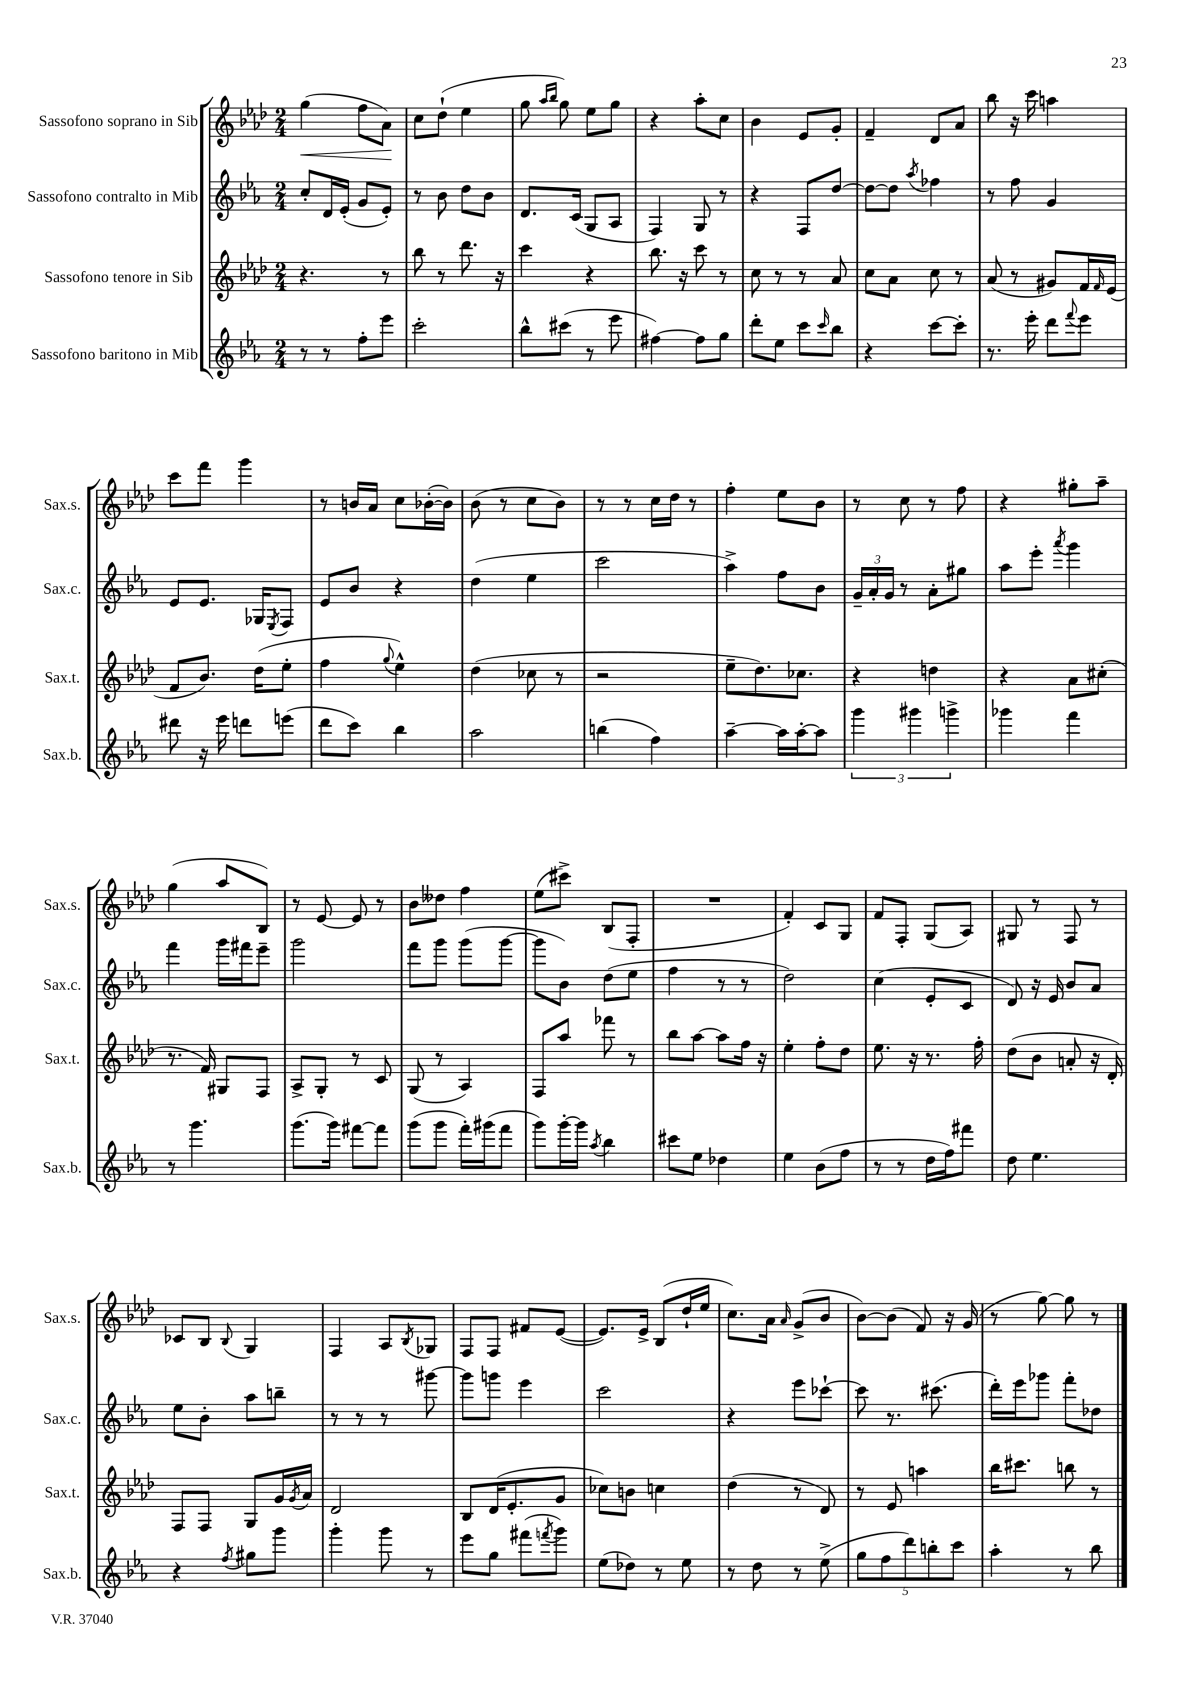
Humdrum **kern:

**kern	**kern	**kern	**kern
*staff4	*staff3	*staff2	*staff1
*clefG2	*clefG2	*clefG2	*clefG2
*k[b-e-a-]	*k[b-e-a-d-]	*k[b-e-a-]	*k[b-e-a-d-]
*M2/4	*M2/4	*M2/4	*M2/4
8r	4.r	8cc'	(4gg
8r	.	16d	.
.	.	(16e-'	.
8ff'	.	8g	8ff
8eee-	8r	8e-')	8a-)
=	=	=	=
2ccc'	8bb-	8r	8cc
.	8r	8b-	(8dd-`
.	8.ddd-	8dd	4ee-
.	.	8b-	.
.	16r	.	.
=	=	=	=
8bb-^^	4ccc	8.d	8gg
.	.	.	16qqaa-
.	.	.	16qqbb-
(8ccc#	.	.	8gg)
.	.	(16c	.
8r	4r	8G	8ee-
8eee-	.	8A-	8gg
=	=	=	=
[4ff#)	8.bb-	4F)	4r
.	16r	.	.
8ff#]	8ccc	8G	8aa-'
8gg	8r	8r	8cc
=	=	=	=
8ddd'	8cc	4r	4b-
8ee-	8r	.	.
8ccc	8r	8F	8e-
16qqccc	.	.	.
8bb-	8a-	[8dd	8g'
=	=	=	=
4r	8cc	8dd_	4f~
.	8a-	8dd]	.
.	.	8qaa-	.
[8ccc	8cc	4ff-	8d-
8ccc']	8r	.	8a-
=	=	=	=
8.r	(8a-	8r	8bb-
.	8r	8ff	16r
16eee-'	.	.	16ccc
8ddd	8g#)	4g	4aa
8qqfff	.	.	.
8eee-	16f	.	.
.	16qqf	.	.
.	(16e-	.	.
=	=	=	=
8ddd#	8f	8e-	8ccc
16r	8.b-)	8.e-	8fff
16eee-	.	.	.
8ddd	.	.	4ggg
.	(16dd-	16G-	.
.	.	8qE-	.
(8eee	8ee-'	8F	.
=	=	=	=
8ddd	4ff	8e-	8r
8ccc)	.	8b-	16b
.	.	.	16a-
.	8qqgg	.	.
4bb-	4ee-^^)	4r	8cc
.	.	.	([16b-'
.	.	.	16b-])
=	=	=	=
2aa-	(4dd-	(4dd	(8b-
.	.	.	8r
.	8cc-	4ee-	8cc
.	8r	.	8b-)
=	=	=	=
(4bb	2r	2ccc	8r
.	.	.	8r
4ff)	.	.	16cc
.	.	.	16dd-
.	.	.	8r
=	=	=	=
[4aa-~	8ee-~	4aa-^)	4ff'
.	8.dd-)	.	.
16aa-]	.	8ff	8ee-
[16aa-'	8.cc-	.	.
8aa-]	.	8b-	8b-
=	=	=	=
6ggg	4r	24g~	8r
.	.	24a-'	.
.	.	24g	.
.	.	8r	8cc
6ggg#	.	.	.
.	4dd	8a-'	8r
6ggg^	.	.	.
.	.	8gg#	8ff
=	=	=	=
4ggg-	4r	8aa-	4r
.	.	8eee-'	.
.	.	8qaaa-	.
4fff	8a-	4ggg	8gg#'
.	(8cc#'	.	8aa-~
=	=	=	=
8r	8.r	4fff	(4gg
4.ggg	.	.	.
.	16f)	.	.
.	8G#	16ggg	8aa-
.	.	16fff#	.
.	8F	8eee-~	8B-)
=	=	=	=
(8.ggg	8A-^	2ggg	8r
.	8G'	.	[8e-
16ggg)	.	.	.
[8fff#	8r	.	8e-]
8fff#]	8c	.	8r
=	=	=	=
(8ggg	(8G	8fff	8b-
8ggg	8r	8ggg	8dd--
16fff')	4A-)	(8ggg	4ff
(16ggg#	.	.	.
8fff	.	[8ggg	.
=	=	=	=
8ggg)	8F	8ggg]	(8ee-
[16ggg'	8aa-	8b-)	8ccc#^)
16ggg]	.	.	.
8qaa-	.	.	.
4bb-	8fff-	(8dd	(8B-
.	8r	8ee-	8F'
=	=	=	=
8ccc#	8bb-	4ff	2r
8ee-	[8aa-	.	.
4dd-	8aa-]	8r	.
.	16ff	8r	.
.	16r	.	.
=	=	=	=
4ee-	4ee-'	2dd)	4f')
(8b-	8ff'	.	8c
8ff	8dd-	.	8G
=	=	=	=
8r	8.ee-	(4cc	8f
8r	.	.	8F'
.	16r	.	.
16dd	8.r	8e-'	(8G
16ff)	.	.	.
8fff#	.	8c	8A-)
.	16ff'	.	.
=	=	=	=
8dd	(8dd-	8d)	8G#
4.ee-	8b-	16r	8r
.	.	16e-	.
.	8a'	8b-	8F
.	16r	8a-	8r
.	16d-')	.	.
=	=	=	=
4r	8F	8ee-	8c-
.	8F	8b-'	8B-
8qff	.	.	8qqB-
8gg#	8G	8aa-	4G
8ggg	16g	8bb~	.
.	8qg	.	.
.	16a-	.	.
=	=	=	=
4ggg'	2d-	8r	4F
.	.	8r	.
8ggg	.	8r	8A-
.	.	.	8qB-
8r	.	[8ggg#	8G-
=	=	=	=
8eee-	8B-	8ggg#]	8F
8gg	(16d-	8ggg	8F
.	8.e-'	.	.
(8fff#	.	4eee-	8f#
8qfff	.	.	.
8ggg)	8g	.	([8e-
=	=	=	=
(8ee-	8cc-)	2ccc	8.e-])
8dd-)	8b	.	.
.	.	.	16e-^
8r	4cc	.	(8B-
8ee-	.	.	16dd-`
.	.	.	16ee-
=	=	=	=
8r	(4dd-	4r	8.cc)
8dd	.	.	.
.	.	.	16a-
.	.	.	16qqa-
8r	8r	8eee-	(8g^
(8ee-^	8d-)	[8ccc-`	8b-
=	=	=	=
10gg	8r	8ccc-]	[8b-)
10ff	.	.	.
.	8e-	8.r	(8b-]
10ddd)	.	.	.
.	4aa	.	8f)
10bb'	.	.	.
.	.	(8.ccc#	.
.	.	.	16r
10ccc	.	.	.
.	.	.	(16g
=	=	=	=
4aa-'	16bb-	16ddd')	8r
.	8.ccc#	16eee-	.
.	.	8ggg-	[8gg)
8r	8bb	8fff'	8gg]
8bb-	8r	8dd-	8r
==	==	==	==
*-	*-	*-	*-
